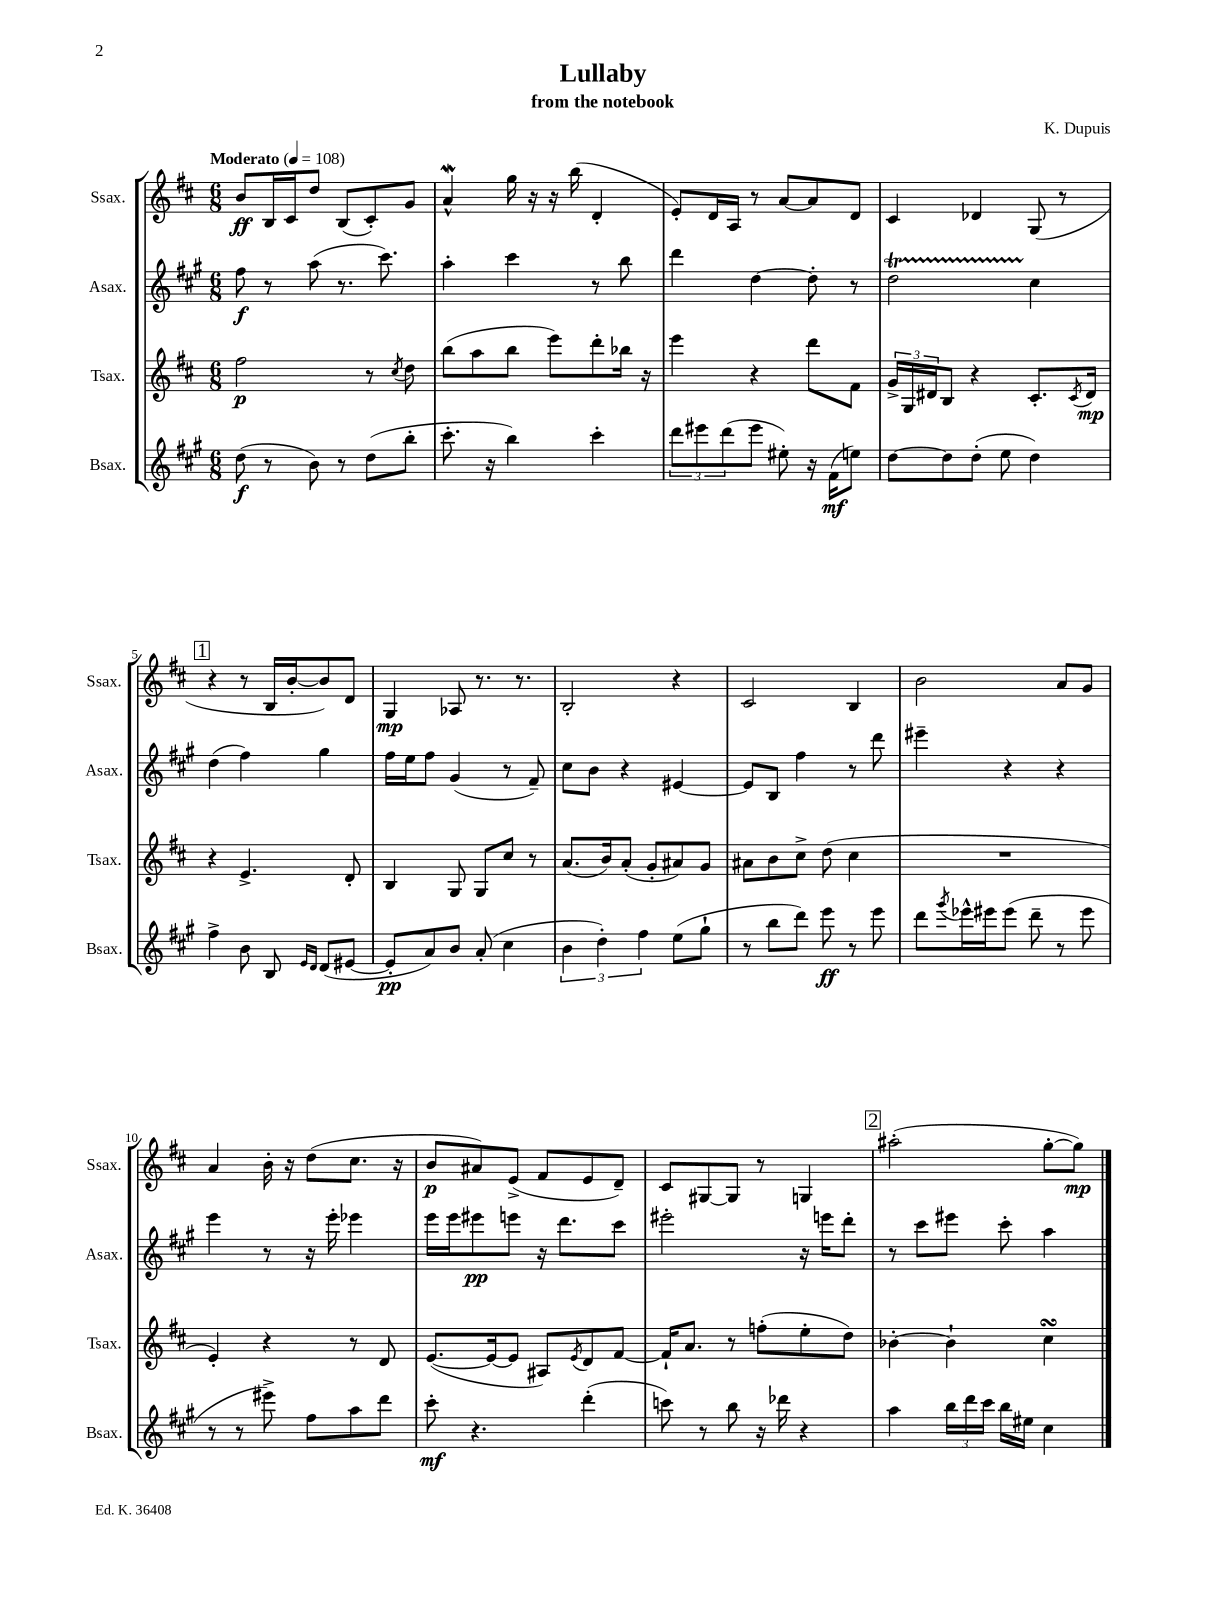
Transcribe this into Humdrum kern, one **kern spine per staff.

**kern	**dynam	**kern	**dynam	**kern	**dynam	**kern	**dynam
*part4	*part4	*part3	*part3	*part2	*part2	*part1	*part1
*staff4	*staff4	*staff3	*staff3	*staff2	*staff2	*staff1	*staff1
*I"Bsax.	*	*I"Tsax.	*	*I"Asax.	*	*I"Ssax.	*
*I'Bsax.	*	*I'Tsax.	*	*I'Asax.	*	*I'Ssax.	*
*clefG2	*	*clefG2	*	*clefG2	*	*clefG2	*
*k[f#c#g#]	*	*k[f#c#]	*	*k[f#c#g#]	*	*k[f#c#]	*
*M6/8	*	*M6/8	*	*M6/8	*	*M6/8	*
*MM108	*	*MM108	*	*MM108	*	*MM108	*
=1	=1	=1	=1	=1	=1	=1	=1
!	!	!	!	!	!	!LO:TX:a:B:t=Moderato	!
(8dd\	f	2ff#\	p	8ff#\	f	8b/L	ff
8r	.	.	.	8r	.	16B/L	.
.	.	.	.	.	.	16c#/J	.
8b\)	.	.	.	(8aa\	.	8dd/J	.
8r	.	.	.	8.r	.	(8B/L	.
(8dd\L	.	8r	.	.	.	8c#'/)	.
.	.	.	.	8.ccc#\)	.	.	.
.	.	8qcc#/	.	.	.	.	.
8bb'\J	.	8dd\	.	.	.	8g/J	.
=2	=2	=2	=2	=2	=2	=2	=2
8.ccc#'\	.	(8bb\L	.	4aa'\	.	4aW^^/	.
.	.	8aa\	.	.	.	.	.
16r	.	.	.	.	.	.	.
4bb\)	.	8bb\J	.	4ccc#\	.	16gg\	.
.	.	.	.	.	.	16r	.
.	.	8eee\L)	.	.	.	16r	.
.	.	.	.	.	.	(16bb\	.
4ccc#'\	.	8ddd'\	.	8r	.	4d'/	.
.	.	16bb-X\Jk	.	8bb\	.	.	.
.	.	16r	.	.	.	.	.
=3	=3	=3	=3	=3	=3	=3	=3
12ddd\L	.	4eee\	.	4ddd\	.	8e'/L)	.
12eee#X\	.	.	.	.	.	.	.
.	.	.	.	.	.	16d/L	.
(12ddd\	.	.	.	.	.	.	.
.	.	.	.	.	.	16A/JJ	.
8eee#\J	.	4r	.	[4dd\	.	8r	.
8ee#X'\)	.	.	.	.	.	[8a/L	.
16r	.	8ddd\L	.	8dd'\]	.	8a/]	.
(16f#\KL	mf	.	.	.	.	.	.
8een\J)	.	8f#\J	.	8r	.	8d/J	.
=4	=4	=4	=4	=4	=4	=4	=4
[8dd\L	.	24g^/LL	.	2ddT\	.	4c#/	.
.	.	24G/	.	.	.	.	.
.	.	24d#X/J	.	.	.	.	.
8dd\]	.	8B/J	.	.	.	.	.
(8dd'\J	.	4r	.	.	.	4d-X/	.
8ee\	.	.	.	.	.	.	.
4dd\)	.	8.c#'/L	.	4cc#\	.	(8G/	.
.	.	.	.	.	.	8r	.
.	.	8qc#/	.	.	.	.	.
.	.	16d#/Jk	mp	.	.	.	.
!!LO:LB:g=z
!!LO:REH:place=s1:t=1
=5	=5	=5	=5	=5	=5	=5	=5
4ff#^\	.	4r	.	(4dd\	.	4r	.
8b\	.	4.e^/	.	4ff#\)	.	8r	.
8B/	.	.	.	.	.	16B/LL	.
.	.	.	.	.	.	[16b'/J	.
16qqe/LL	.	.	.	.	.	.	.
16qqd/JJ	.	.	.	.	.	.	.
(8d/L	.	.	.	4gg#\	.	8b/])	.
[8e#X/J	.	8d'/	.	.	.	8d/J	.
=6	=6	=6	=6	=6	=6	=6	=6
8e#'/L]	pp	4B/	.	16ff#\LL	.	4G/	mp
.	.	.	.	16ee\J	.	.	.
8a/)	.	.	.	8ff#\J	.	.	.
8b/J	.	8G/	.	(4g#/	.	8A-X/	.
(8a'/	.	8G/L	.	.	.	8.r	.
4cc#\	.	8cc#/J	.	8r	.	.	.
.	.	.	.	.	.	8.r	.
.	.	8r	.	8f#~/)	.	.	.
=7	=7	=7	=7	=7	=7	=7	=7
6b\	.	(8.a/L	.	8cc#\L	.	2B'/	.
.	.	.	.	8b\J	.	.	.
6dd'\)	.	.	.	.	.	.	.
.	.	16b/k)	.	.	.	.	.
.	.	(8a'/J	.	4r	.	.	.
6ff#\	.	.	.	.	.	.	.
.	.	8g'/L	.	.	.	.	.
(8ee\L	.	8a#X/)	.	[4e#X/	.	4r	.
8gg#`\J	.	8g/J	.	.	.	.	.
=8	=8	=8	=8	=8	=8	=8	=8
8r	.	8a#X\L	.	8e#/L]	.	2c#/	.
8bb\L	.	8b\	.	8B/J	.	.	.
8ddd\J)	.	8cc#^\J	.	4ff#\	.	.	.
8eee\	ff	(8dd\	.	.	.	.	.
8r	.	4cc#\	.	8r	.	4B/	.
8eee\	.	.	.	8ddd\	.	.	.
=9	=9	=9	=9	=9	=9	=9	=9
8ddd\L	.	2.r	.	4eee#X~\	.	2b\	.
8qggg#/	.	.	.	.	.	.	.
16eee-X^^\L	.	.	.	.	.	.	.
16eee#X\J	.	.	.	.	.	.	.
(8eee#\J	.	.	.	4r	.	.	.
8ddd~\	.	.	.	.	.	.	.
8r	.	.	.	4r	.	8a/L	.
8eee#\	.	.	.	.	.	8g/J	.
!!LO:LB:g=z
=10	=10	=10	=10	=10	=10	=10	=10
8r	.	4e'/)	.	4eee\	.	4a/	.
8r	.	.	.	.	.	.	.
8eee#X^\)	.	4r	.	8r	.	16b'\	.
.	.	.	.	.	.	16r	.
8ff#\L	.	.	.	16r	.	(8dd\L	.
.	.	.	.	16eee'\	.	.	.
8aa\	.	8r	.	4eee-X\	.	8.cc#\J	.
8ddd\J	.	8d/	.	.	.	.	.
.	.	.	.	.	.	16r	.
=11	=11	=11	=11	=11	=11	=11	=11
8ccc#'\	mf	([8.e/L	.	16eee\LL	.	8b/L	p
.	.	.	.	16eee\J	.	.	.
4.r	.	.	.	8eee#X\	pp	8a#X/)	.
.	.	16e/k_	.	.	.	.	.
.	.	8e/J]	.	8eeen\J	.	(8e^/J	.
.	.	8A#X/L)	.	16r	.	8f#/L	.
.	.	.	.	8.ddd\L	.	.	.
.	.	8qe/	.	.	.	.	.
(4ddd'\	.	8d/	.	.	.	8e/	.
.	.	[8f#/J	.	8ccc#\J	.	8d~/J)	.
=12	=12	=12	=12	=12	=12	=12	=12
8cccn\)	.	16f#`/KL]	.	2eee#X'\	.	8c#/L	.
.	.	8.a/J	.	.	.	.	.
8r	.	.	.	.	.	[8G#X/	.
8bb\	.	8r	.	.	.	8G#/J]	.
16r	.	(8ffn'\L	.	.	.	8r	.
16ddd-X\	.	.	.	.	.	.	.
4r	.	8ee'\	.	16r	.	4Gn/	.
.	.	.	.	16eeen\KL	.	.	.
.	.	8dd\J)	.	8ddd'\J	.	.	.
!!LO:REH:place=s1:t=2
=13	=13	=13	=13	=13	=13	=13	=13
4aa\	.	[4b-X'\	.	8r	.	(2aa#X'\	.
.	.	.	.	8ccc#\L	.	.	.
24bb\LL	.	4b-`\]	.	8eee#X\J	.	.	.
24ddd\	.	.	.	.	.	.	.
24ccc#\JJ	.	.	.	.	.	.	.
16bb\LL	.	.	.	8ccc#'\	.	.	.
16ee#X\JJ	.	.	.	.	.	.	.
4cc#\	.	4cc#sSsS\	.	4aa\	.	[8gg'\L	.
.	.	.	.	.	.	8gg\J])	mp
==	==	==	==	==	==	==	==
*-	*-	*-	*-	*-	*-	*-	*-
